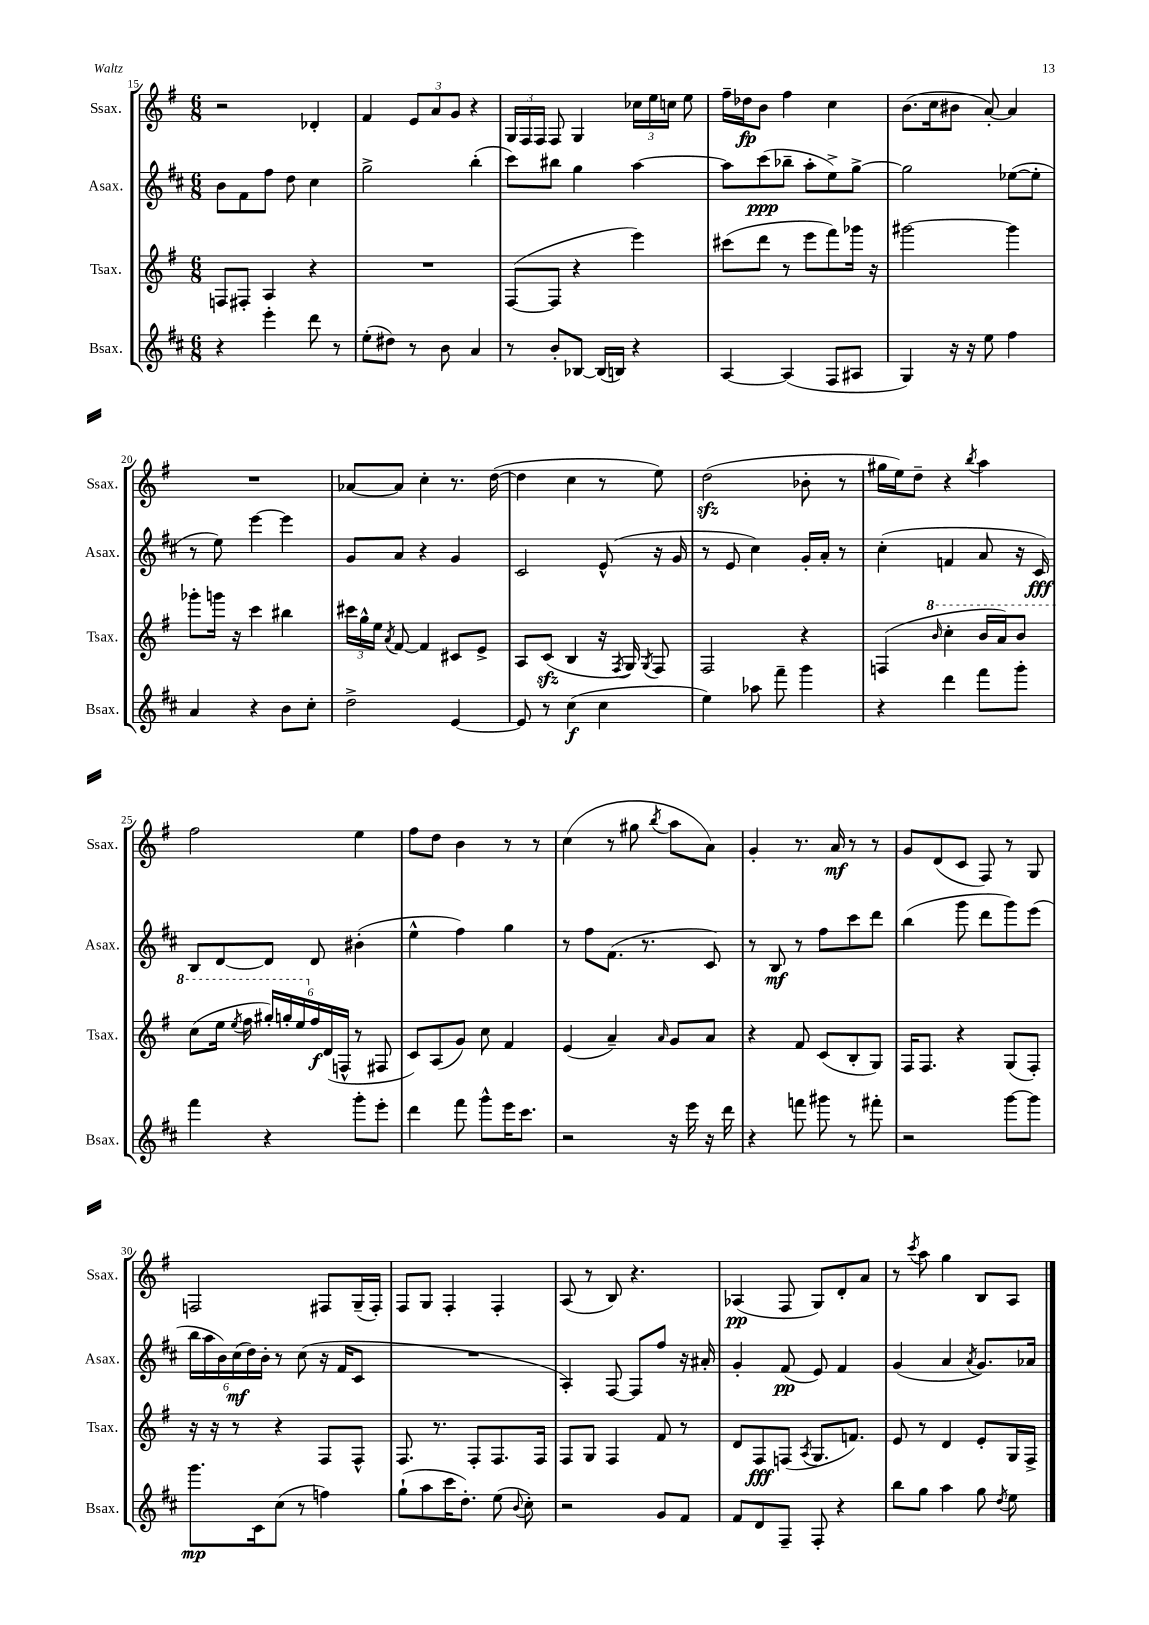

**kern	**kern	**kern	**kern
*staff4	*staff3	*staff2	*staff1
*clefG2	*clefG2	*clefG2	*clefG2
*k[f#c#]	*k[f#]	*k[f#c#]	*k[f#]
*M6/8	*M6/8	*M6/8	*M6/8
4r	8F	8b	2r
.	8F#'	8f#	.
4eee'	4A	8ff#	.
.	.	8dd	.
8ddd	4r	4cc#	4d-'
8r	.	.	.
=	=	=	=
(8ee'	2.r	2gg^	4f#
8dd#)	.	.	.
8r	.	.	12e
.	.	.	12a
8b	.	.	.
.	.	.	12g
4a	.	(4bb'	4r
=	=	=	=
8r	([8F#	8ccc#)	24G
.	.	.	24F#
.	.	.	24F#
8b'	8F#]	8bb#	8F#
[8B-	4r	4gg	4G
(16B-]	.	.	.
16B)	.	.	.
4r	4eee)	[4aa	24cc-
.	.	.	24ee
.	.	.	24cc
.	.	.	8ee
=	=	=	=
[4A	(8ccc#	8aa]	16ff#~
.	.	.	16dd-
.	8ddd	(8ccc#	8b
(4A]	8r	8bb-~	4ff#
.	8eee	8aa'	.
8F#	8fff#)	8ee^)	4cc
8A#	16ggg-	[8gg^	.
.	16r	.	.
=	=	=	=
4G)	[2ggg#	2gg]	(8.b
.	.	.	16cc
16r	.	.	8b#
16r	.	.	.
8ee	.	.	[8a')
4ff#	4ggg#]	([8ee-	4a]
.	.	8ee-']	.
=	=	=	=
4a	8ggg-'	8r	2.r
.	16ggg	8ee)	.
.	16r	.	.
4r	4ccc	[4eee	.
8b	4bb#	4eee]	.
8cc#'	.	.	.
=	=	=	=
2dd^	24ccc#	8g	[8a-
.	24gg^^	.	.
.	24ee	.	.
.	8qa	.	.
.	[8f#	8a	8a-]
.	4f#]	4r	4cc'
[4e	8c#	4g	8.r
.	8e^	.	.
.	.	.	([16dd
=	=	=	=
8e]	8A	2c#	4dd]
8r	(8c	.	.
(4cc#	4B	.	4cc
4cc#	16r	(8e^^	8r
.	8qF#	.	.
.	16G)	.	.
.	8qG	.	.
.	8F#	16r	8ee)
.	.	16g	.
=	=	=	=
4ee)	2F#	8r	(2dd
.	.	8e	.
8aa-	.	4cc#)	.
8fff#~	.	.	.
4ggg	4r	16g'	8b-'
.	.	16a'	.
.	.	8r	8r
=	=	=	=
4r	(4F	(4cc#'	16gg#
.	.	.	16ee)
.	.	.	8dd~
.	16qqbb	.	.
4ddd	4ccc'	4f	4r
.	.	.	8qbb
8fff#	16bb	8a	4aa
.	16aa)	.	.
8ggg'	8bb	16r	.
.	.	16c#)	.
=	=	=	=
4fff#	(8ccc	8B	2ff#
.	16eee	[8d	.
.	8qeee	.	.
.	16fff#	.	.
4r	24ggg#')	8d]	.
.	24ggg'	.	.
.	24eee	.	.
.	24ff#	8d	.
.	(24d	.	.
.	24F^^	.	.
8ggg'	8r	(4b#'	4ee
8eee'	8F#	.	.
=	=	=	=
4ddd	8c)	4ee^^	8ff#
.	(8A	.	8dd
8fff#	8g)	4ff#)	4b
8ggg^^	8cc	.	.
16eee	4f#	4gg	8r
8.ccc#	.	.	.
.	.	.	8r
=	=	=	=
2r	(4e	8r	(4cc
.	.	8ff#	.
.	4a~)	(8.f#	8r
.	.	.	8gg#
.	.	8.r	.
.	16qqa	.	8qbb
16r	8g	.	8aa
16eee	.	.	.
16r	8a	8c#)	8a)
16ddd	.	.	.
=	=	=	=
4r	4r	8r	4g'
.	.	8B	.
8fff	8f#	8r	8.r
8ggg#	(8c	8ff#	.
.	.	.	16a
8r	8B'	8ccc#	8r
8fff#'	8G)	8ddd	8r
=	=	=	=
2r	16F#	(4bb	8g
.	8.F#	.	.
.	.	.	(8d
.	4r	8ggg	8c
.	.	8ddd	8F#)
[8ggg	(8G	8ggg)	8r
8ggg]	8F#')	(8eee	8G
=	=	=	=
8.ggg	16r	24bb	2F
.	.	24aa	.
.	16r	.	.
.	.	24b)	.
.	8r	(24cc#	.
.	.	24dd)	.
16c#	.	.	.
.	.	24b'	.
(8cc#	4r	8r	.
8r	.	(8cc#	.
4ff)	8F#	16r	8F#
.	.	16f#	.
.	8F#^^	8c#	(16G~
.	.	.	16F#')
=	=	=	=
(8gg`	8.F#	2.r	8F#
8aa	.	.	8G
.	8.r	.	.
16ccc#	.	.	4F#'
8.dd')	.	.	.
.	8F#'	.	.
(8ee	8.F#	.	4F#'
8qqb	.	.	.
8cc#')	.	.	.
.	16F#	.	.
=	=	=	=
2r	8F#	4A')	(8A
.	8G	.	8r
.	4F#	[8F#	8B)
.	.	8F#]	4.r
8g	8f#	8ff#	.
8f#	8r	16r	.
.	.	16a#'	.
=	=	=	=
8f#	8d	4g'	(4A-
8d	8F#	.	.
8F#~	(8F	(8f#	8F#
.	8qA	.	.
8F#'	8.G	8e)	8G)
4r	.	4f#	8d'
.	8.f)	.	.
.	.	.	8a
=	=	=	=
8bb	8e	(4g	8r
.	.	.	8qccc
8gg	8r	.	8aa
4aa	4d	4a	4gg
.	.	8qa	.
8gg	8e'	8.g)	8B
8qdd	.	.	.
8ee	16G	.	8A
.	16F#^	16a-	.
==	==	==	==
*-	*-	*-	*-
